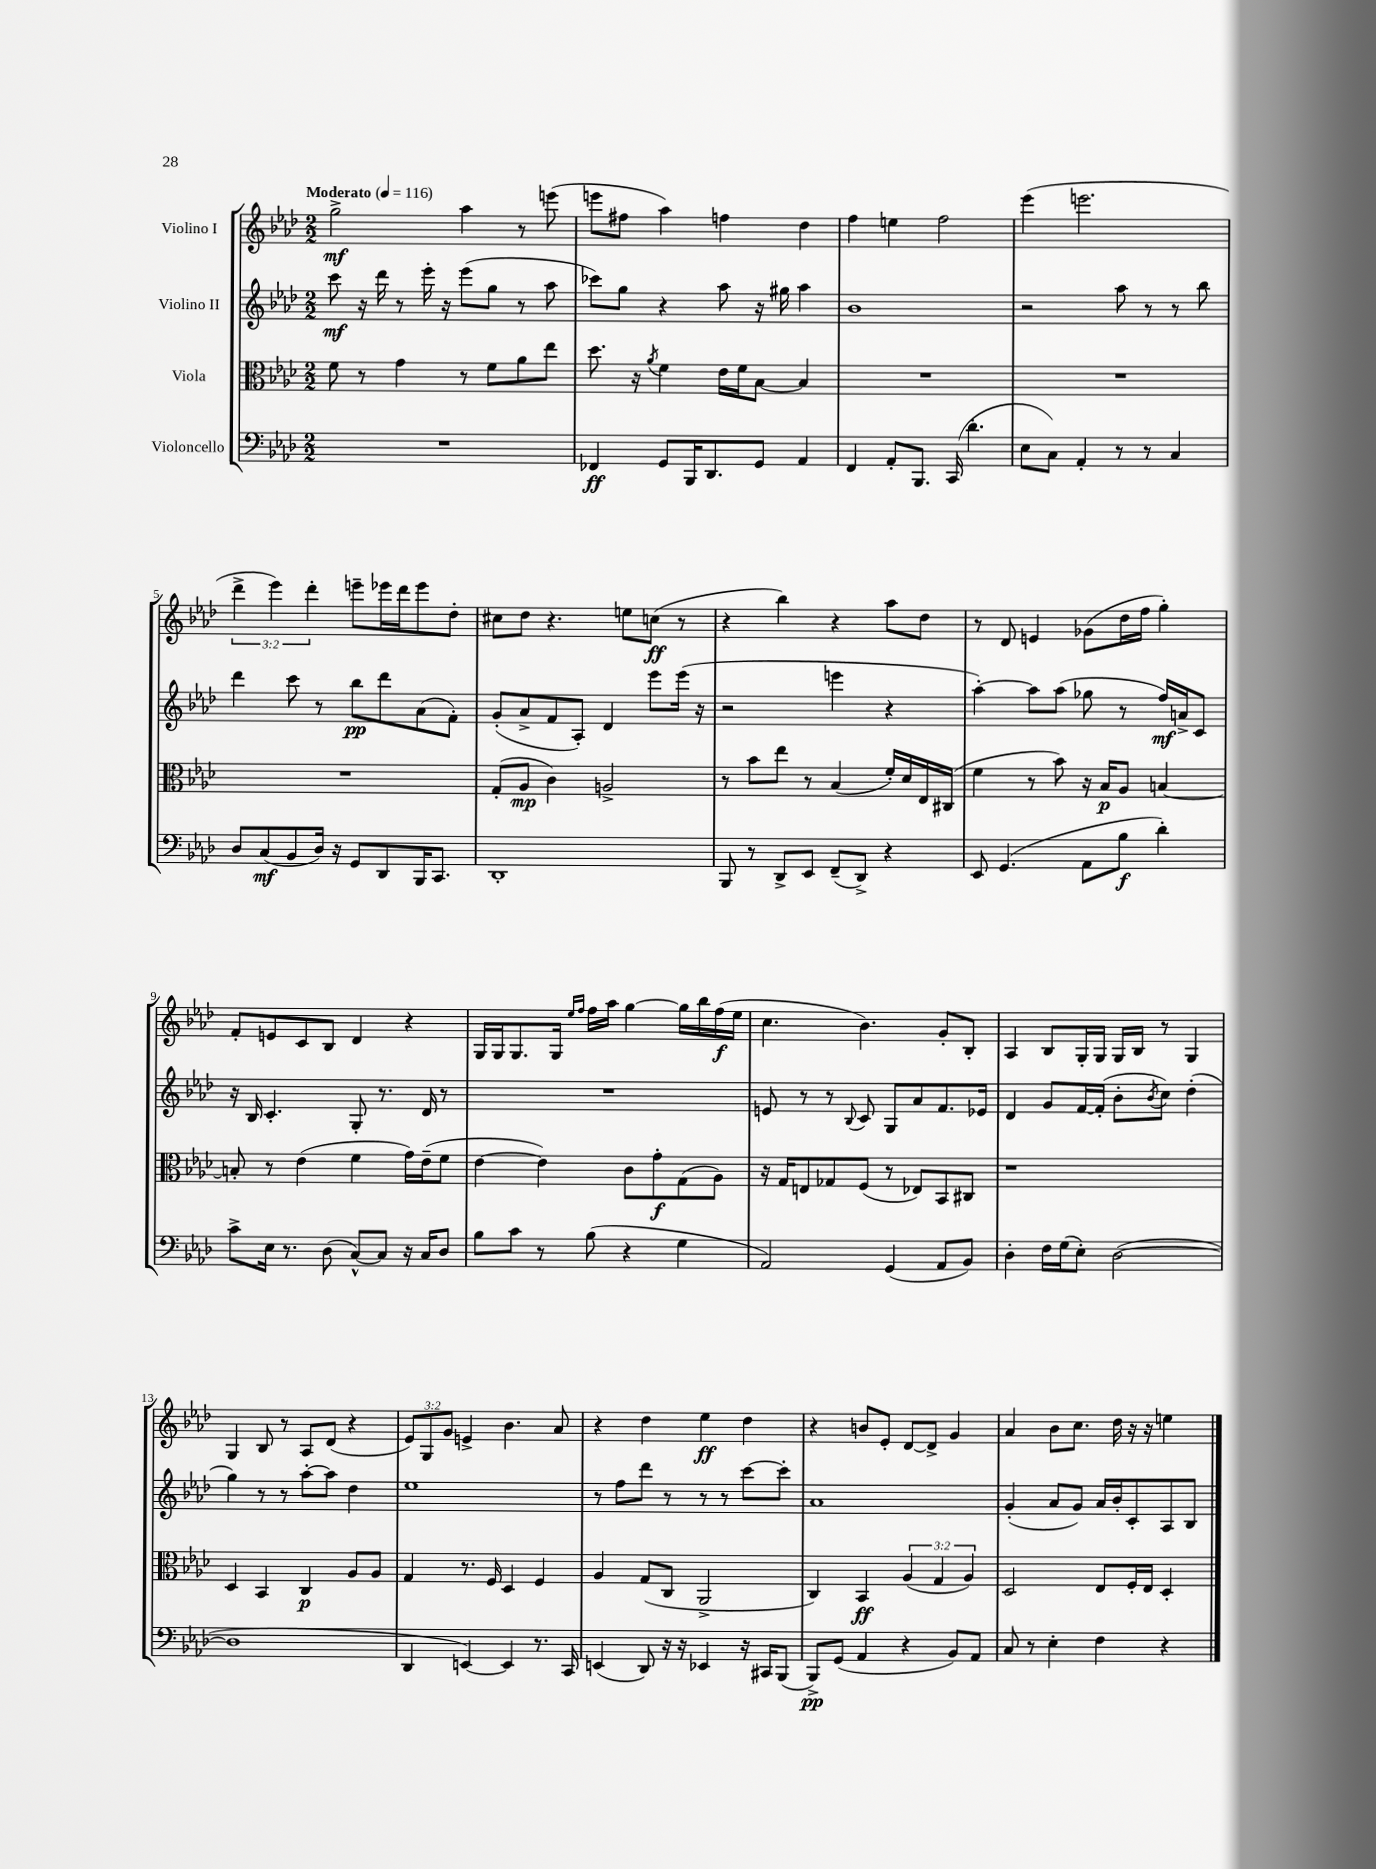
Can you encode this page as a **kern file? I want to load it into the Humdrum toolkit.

**kern	**kern	**kern	**kern
*staff4	*staff3	*staff2	*staff1
*clefF4	*clefC3	*clefG2	*clefG2
*k[b-e-a-d-]	*k[b-e-a-d-]	*k[b-e-a-d-]	*k[b-e-a-d-]
*M2/2	*M2/2	*M2/2	*M2/2
*MM116	*MM116	*MM116	*MM116
1r	8f\	8ccc\	2gg^\
.	8r	16r	.
.	.	16ddd-\	.
.	4g\	8r	.
.	.	16eee-'\	.
.	.	16r	.
.	8r	(8eee-\L	4aa-\
.	8f\L	8gg\J	.
.	8a-\	8r	8r
.	8ee-\J	8aa-\	(8eee\
=	=	=	=
4FF-/	8.dd-\	8ccc-\L)	8eee\L
.	.	8gg\J	8ff#\J
.	16r	.	.
.	8qa-/	.	.
8GG/L	4f\	4r	4aa-\)
16BBB-/K	.	.	.
8.DD-/	.	.	.
.	16e-\LL	8aa-\	4ff\
.	16f\J	.	.
8GG/J	[8B-\J	16r	.
.	.	16gg#\	.
4AA-/	4B-/]	4aa-\	4dd-\
=	=	=	=
4FF/	1r	1b-	4ff\
8AA-'/L	.	.	4ee\
8.BBB-/J	.	.	.
.	.	.	2ff\
(16CC/	.	.	.
4.d-'\	.	.	.
=	=	=	=
8E-\L	1r	2r	(4eee-\
8C\J)	.	.	.
4AA-'/	.	.	2.eee\
8r	.	8aa-\	.
8r	.	8r	.
4C/	.	8r	.
.	.	8bb-\	.
=	=	=	=
8D-/L	1r	4ddd-\	6ddd-^\
(8C/	.	.	.
.	.	.	6eee-\)
8BB-/	.	8ccc\	.
.	.	.	6ddd-'\
16D-/Jk)	.	8r	.
16r	.	.	.
8GG/L	.	8bb-\L	8eee~\L
8DD-/	.	8ddd-\	16eee-\L
.	.	.	16ddd-\J
16BBB-/K	.	(8a-\	8eee-\
8.CC/J	.	.	.
.	.	8f'\J)	8dd-'\J
=	=	=	=
1DD-'	(8G'/L	(8g'/L	8cc#\L
.	8A-/J	8a-^/	8dd-\J
.	4c\)	8f/	4.r
.	.	8A-'/J)	.
.	2A^/	4d-/	.
.	.	.	8ee\L
.	.	8eee-\L	(8cc\J
.	.	(16eee-\Jk	8r
.	.	16r	.
=	=	=	=
8BBB-/	8r	2r	4r
8r	8b-\L	.	.
8DD-^/L	8ee-\J	.	4bb-\)
8EE-/J	8r	.	.
(8FF~/L	(4B-/	4eee\	4r
8DD-^/J)	.	.	.
4r	16f'/LL)	4r	8aa-\L
.	16d-/	.	.
.	16E-/	.	8dd-\J
.	(16C#/JJ	.	.
=	=	=	=
8EE-/	4f\	[4aa-'\)	8r
(4.GG/	.	.	8d-/
.	8r	8aa-\]L	4e/
.	8b-\)	(8aa-\J	.
8AA-\L	16r	8gg-\	(8g-\L
.	16B-/LK	.	.
8B-\J	8A-/J	8r	16dd-\L
.	.	.	16ff\JJ
4d-'\)	[4B/	16ff/LL)	4gg'\)
.	.	16a^/J	.
.	.	8c/J	.
=	=	=	=
8c^\L	8B'/]	16r	8f'/L
.	.	16B-/	.
16E-\Jk	8r	4.c'/	8e/
8.r	.	.	.
.	(4e-\	.	8c/
(8D-\	.	.	8B-/J
[8C^^/L)	4f\	8G'/	4d-/
8C/]J	.	8.r	.
16r	16g\LL)	.	4r
16C/LK	(16e-~\J	16d-/	.
8D-/J	8f\J	8r	.
=	=	=	=
8B-\L	[4e-\	1r	16G/LL
.	.	.	16G/J
8c\J	.	.	8.G/
8r	4e-\])	.	.
.	.	.	16G/Jk
.	.	.	16qqee-/LL
.	.	.	16qqff/JJ
(8B-\	.	.	16ff\LL
.	.	.	16aa-\JJ
4r	8c\L	.	[4gg\
.	8g'\	.	.
4G\	(8G\	.	16gg\]LL
.	.	.	16bb-\
.	8A-\J)	.	(16ff\
.	.	.	16ee-\JJ
=	=	=	=
2AA-/)	16r	8e/	4.cc\
.	16G/LK	.	.
.	8E/	8r	.
.	8G-/	8r	.
.	.	8qqB-/	.
.	(8F/J	8c/	4.b-\)
(4GG/	8r	8G/L	.
.	8E-/L)	8a-/	.
8AA-/L	8BB-/	8.f/	8g'/L
8BB-/J)	8C#/J	.	8B-'/J
.	.	16e-/Jk	.
=	=	=	=
4D-'\	1r	4d-/	4A-/
16F\LL	.	8g/L	8B-/L
(16G\J	.	.	.
8E-'\J)	.	[16f/L	16G'/L
.	.	(16f'/]JJ	16G/JJ
([2D-\	.	8b-'\L	16G/LL
.	.	.	16B-/JJ
.	.	8qb-/	.
.	.	8cc\J)	8r
.	.	(4dd-'\	4G/
=	=	=	=
1D-]	4D-/	4gg\)	4G/
.	4BB-/	8r	8B-/
.	.	8r	8r
.	4C/	[8aa-'\L	8A-/L
.	.	8aa-\]J	(8d-/J
.	8A-/L	4dd-\	4r
.	8A-/J	.	.
=	=	=	=
4DD-/	4G/	1ee-	12e-/L)
.	.	.	12G/
.	.	.	12g/J
[4EE/)	8.r	.	4e^/
.	16F/	.	.
4EE/]	4D-/	.	4.b-\
8.r	4F/	.	.
.	.	.	8a-/
16CC/	.	.	.
=	=	=	=
(4EE/	4A-/	8r	4r
.	.	8ff\L	.
8DD-/)	(8G/L	8ddd-\J	4dd-\
16r	8C/J	8r	.
16r	.	.	.
4EE-/	2AA-^/	8r	4ee-\
.	.	8r	.
16r	.	[8ccc\L	4dd-\
16CC#/LK	.	.	.
(8BBB-/J	.	8ccc'\]J	.
=	=	=	=
8BBB-^/L)	4C/)	1a-	4r
(8GG/J	.	.	.
4AA-/	4BB-/	.	8b/L
.	.	.	8e-'/J
4r	(6A-/	.	[8d-/L
.	.	.	8d-^/]J
.	6G/	.	.
8BB-/L)	.	.	4g/
.	6A-/)	.	.
8AA-/J	.	.	.
=	=	=	=
8C/	2D-/	(4g'/	4a-/
8r	.	.	.
4E-'\	.	8a-/L	8b-\L
.	.	8g/J)	8.cc\J
4F\	8E-/L	16a-/LL	.
.	.	16b-'/J	16dd-\
.	16F'/L	8c'/	16r
.	16E-/JJ	.	16r
4r	4D-'/	8A-/	4ee\
.	.	8B-/J	.
==	==	==	==
*-	*-	*-	*-
